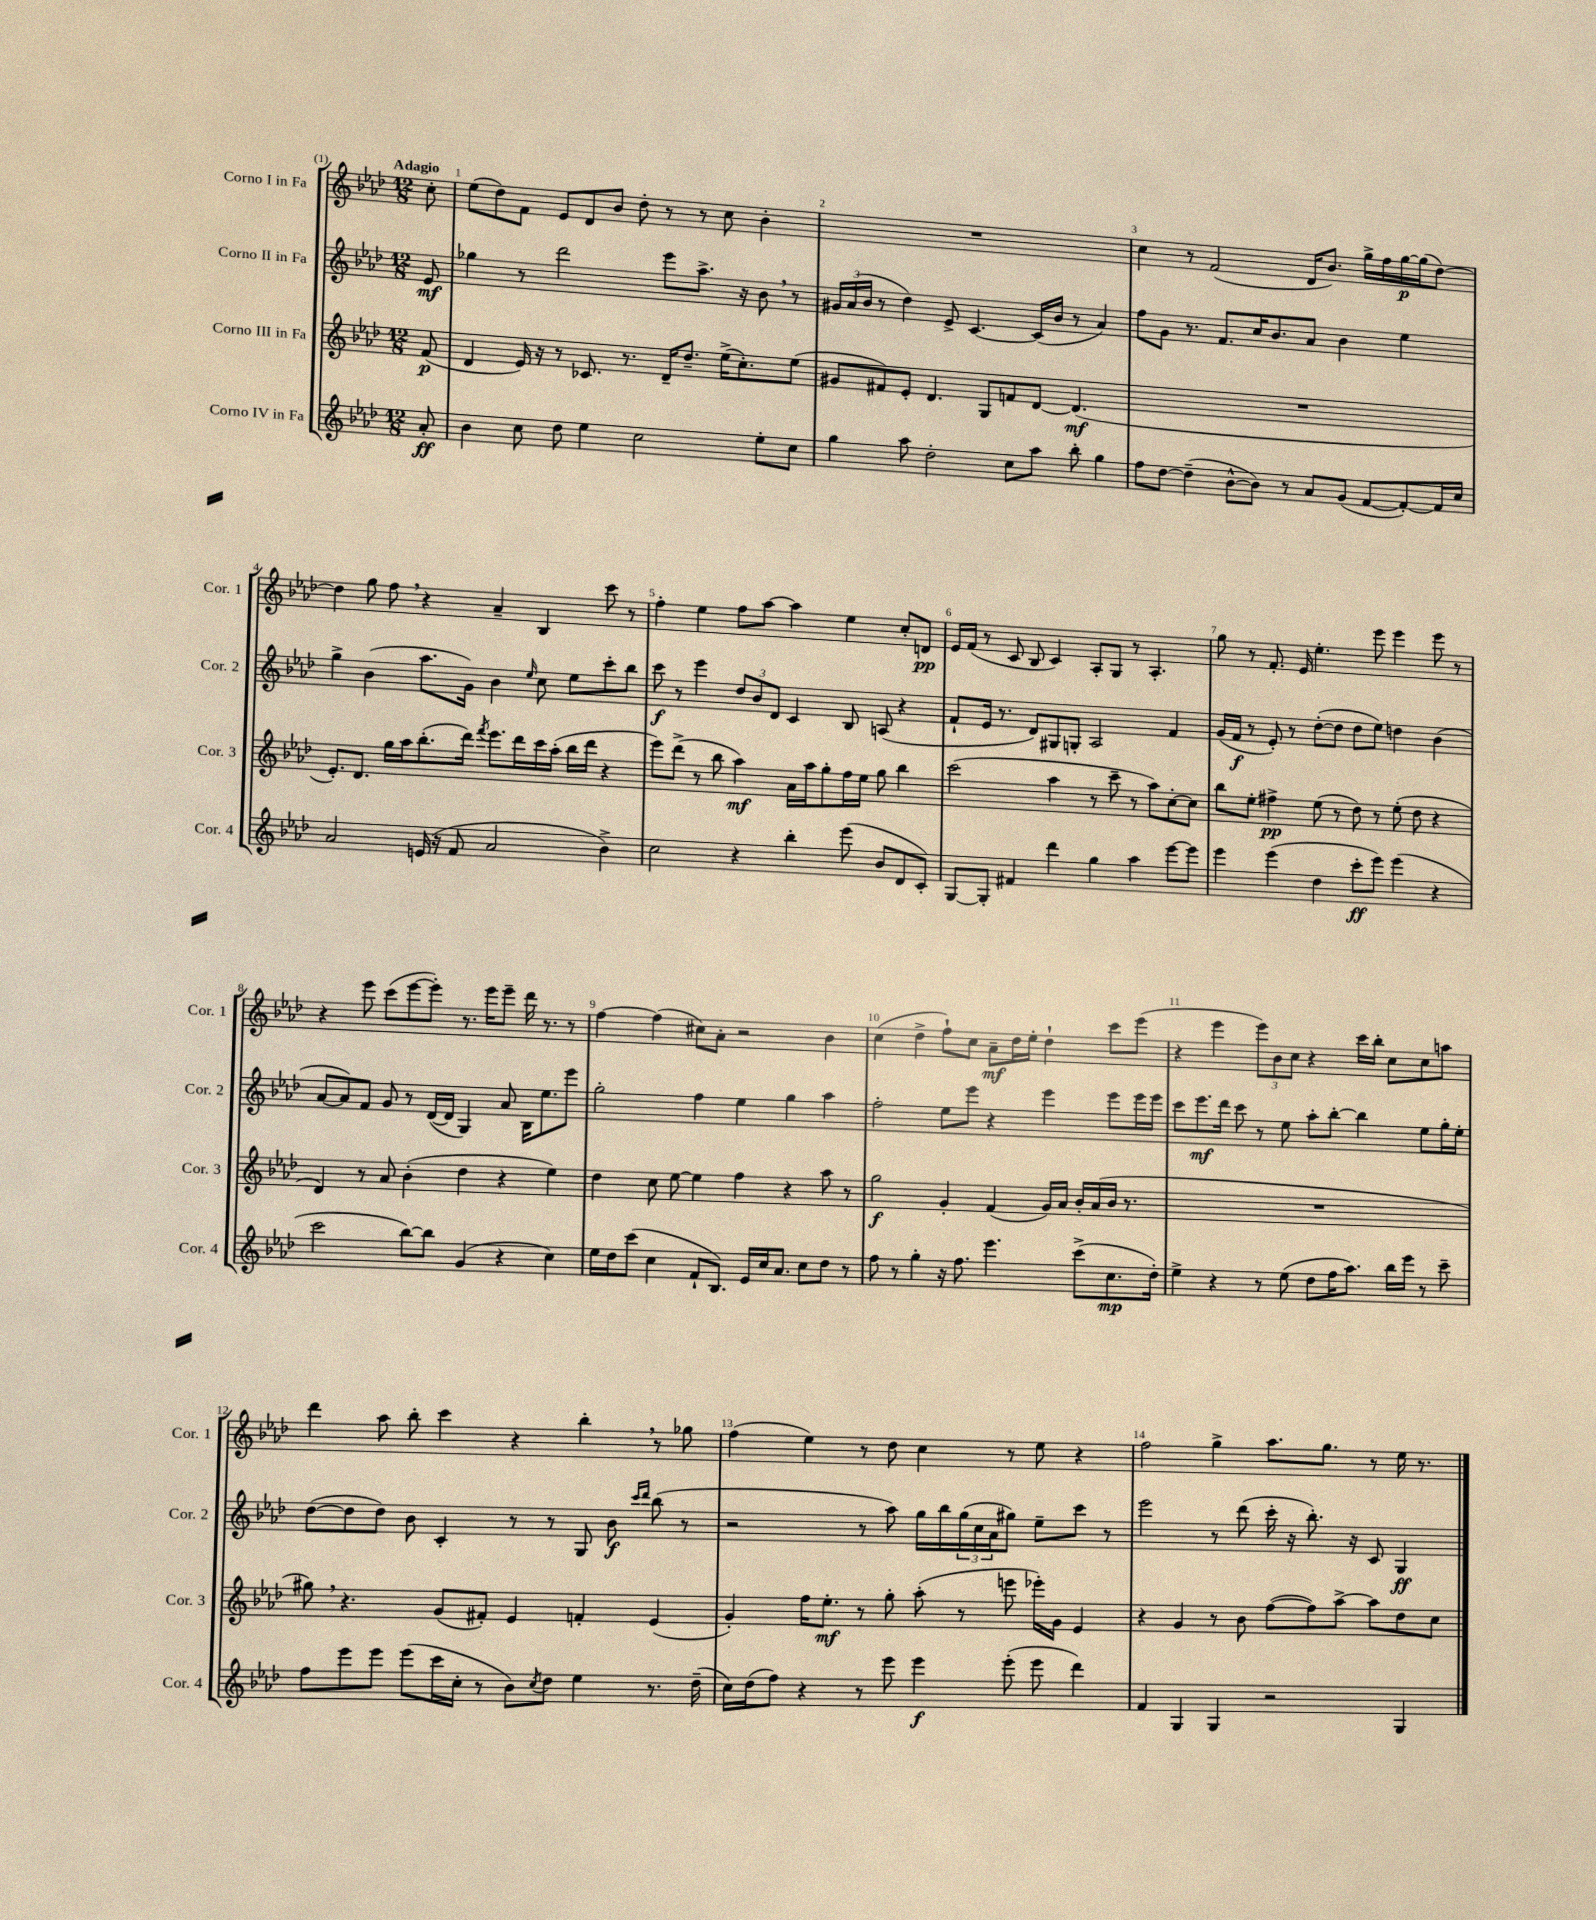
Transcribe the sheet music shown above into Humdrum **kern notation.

**kern	**kern	**kern	**kern
*staff4	*staff3	*staff2	*staff1
*clefG2	*clefG2	*clefG2	*clefG2
*k[b-e-a-d-]	*k[b-e-a-d-]	*k[b-e-a-d-]	*k[b-e-a-d-]
*M12/8	*M12/8	*M12/8	*M12/8
8a-'	(8f	8e-	8cc'
=	=	=	=
4b-	4d-	4gg-	(8ee-
.	.	.	8dd-)
8cc	16e-)	8r	8f
.	16r	.	.
8dd-	8r	2ddd-	8e-
4ee-	8.c-	.	8d-
.	.	.	8b-
.	8.r	.	.
2cc	.	.	8dd-'
.	16d-~	8eee-	8r
.	8.dd-~	.	.
.	.	8.aa-^	8r
.	(16ee-^	.	8cc
.	8.cc')	16r	.
8ee-'	.	8b-	4b-'
8cc	(8ee-	8r	.
=	=	=	=
4gg	8g#	24g#	1.r
.	.	(24a-	.
.	.	24b-	.
.	8f#)	8r	.
8aa-	8e-'	4dd-)	.
2dd-'	4.d-	.	.
.	.	8e-^	.
.	.	[4.c	.
.	8G	.	.
8cc	8f	.	.
8aa-	[8d-	(16c]	.
.	.	16b-	.
8bb-'	(4.d-]	8r	.
4gg	.	4a-)	.
=	=	=	=
8ff	1.r	8ff	4cc
[8dd-	.	8g	.
(4dd-~]	.	8.r	8r
.	.	.	(2f
.	.	8.f	.
[8b-^^	.	.	.
8b-])	.	16cc	.
.	.	8.b-	.
8r	.	.	.
8a-	.	8a-	16d-
.	.	.	8.b-)
(8g	.	4b-	.
[8f	.	.	16gg^
.	.	.	16ff
8f'_)	.	4ee-	[16gg
.	.	.	(16gg]
16f]	.	.	[8dd-)
16cc	.	.	.
=	=	=	=
2a-	8.e-')	4gg^	4dd-]
.	8.d-	.	.
.	.	(4b-	8gg
.	16gg	.	8ff
.	16aa-	.	.
(16e	(8.bb-'	8.aa-	4r
16r	.	.	.
8f	.	.	.
.	16ddd-)	16g)	.
.	8qfff	.	.
2a-	8.eee-	4b-	4a-~
.	16ddd-	.	.
.	.	16qqee-	.
.	16ccc	8cc	4B-
.	(16aa-'	.	.
.	16bb-	8ee-	.
.	16ddd-	.	.
4b-^)	4r	8ccc'	8ccc
.	.	8bb-	8r
=	=	=	=
2cc	8eee-)	8ccc	4ff'
.	(8ddd-^	8r	.
.	8r	4eee-	4ee-
.	8bb-	.	.
4r	4aa-)	12dd-	8ff
.	.	12b-	.
.	.	.	[8aa-
.	.	12d-	.
4bb-'	16a-	4c	4aa-]
.	16aa-	.	.
.	8gg'	.	.
(8eee-	16ff	8B-	4ee-
.	16ee-	.	.
8b-	8gg	(8A	.
8d-	4bb-	4r	8cc'
8c')	.	.	8d
=	=	=	=
[8G	(2ccc	8f`	16e-
.	.	.	(16f
8G']	.	16e-	8r
.	.	8.r	.
4f#	.	.	8c
.	.	8d-)	8B-
4ddd-	4aa-	8G#	4c)
.	.	8G'	.
4gg	8r	2A-	8A-'
.	8ccc~	.	8G
4aa-	8r	.	8r
.	8aa-)	.	4.A-'
[8eee-	[8cc'	4f	.
8eee-]	8cc]	.	.
=	=	=	=
4eee-	8bb-	(16g	8gg
.	.	16f	.
.	8ee-'	8r	8r
(4eee-	4ff#^	8e-')	8.f'
.	.	8r	.
.	.	.	16e-
4dd-	(8ee-	([8dd-'	4.ee-'
.	8r	8dd-]	.
8ccc'	8dd-)	8dd-	.
8eee-)	8r	8ee-)	8eee-
(4eee-	(8ee-'	4dd	4eee-
.	8dd-	.	.
4r	4r	(4b-	8eee-
.	.	.	8r
=	=	=	=
2ccc	4d-)	[8a-	4r
.	.	8a-])	.
.	8r	8f	8eee-
.	8a-	8g	(8ccc
[8bb-)	(4b-'	8r	[8eee-
8bb-]	.	([16d-	8eee-'])
.	.	16d-]	.
(4g	4dd-	4G)	8.r
.	.	.	16eee-
4r	4r	8a-	8eee-~
.	.	16B-	16ddd-
.	.	8.ee-	8.r
4cc)	4ee-)	.	.
.	.	8eee-	8r
=	=	=	=
16ee-	4dd-	2gg'	[4ff
16dd-	.	.	.
(8ccc	.	.	.
4cc	8cc	.	(4ff]
.	[8ee-	.	.
8f`	4ee-]	4ff	8cc#)
8.B-)	.	.	8a-'
.	4ff	4ee-	2r
16e-	.	.	.
16cc	.	.	.
8.a-	.	.	.
.	4r	4gg	.
8cc	.	.	.
8dd-	8aa-	4aa-	4b-
8r	8r	.	.
=	=	=	=
8ff	2gg	2ff'	(4cc
8r	.	.	.
4gg'	.	.	4dd-^
16r	4g'	8ee-	8ff`)
8.ff	.	.	.
.	.	8eee-	8cc
4.eee-	(4f	4r	8a-~
.	.	.	16dd-
.	.	.	16ee-'
.	16g)	4eee-	4dd-`
.	16a-	.	.
(8ccc^	16b-'	.	.
.	(16a-	.	.
8.cc	16b-	8eee-	8ccc
.	8.r	.	.
.	.	16eee-	(8eee-
16dd-')	.	16eee-	.
=	=	=	=
4ee-^	1.r	8ccc	4r
.	.	8.eee-	.
4r	.	.	4eee-
.	.	16ddd-	.
.	.	8ccc	.
8r	.	8r	12eee-)
.	.	.	12b-
(8ee-	.	8ee-	.
.	.	.	12cc
8dd-	.	8aa-'	4r
16ff	.	[8bb-'	.
8.aa-)	.	.	.
.	.	4bb-]	16ccc
.	.	.	16bb-'
16bb-	.	.	8cc
16eee-	.	.	.
8r	.	8ee-	8cc
8ccc~	.	16gg'	8aa
.	.	16ee-'	.
=	=	=	=
8ff	8gg#)	([8dd-	4ddd-
8eee-	4.r	8dd-]	.
8eee-	.	8dd-)	8aa-
(8eee-	.	8b-	8bb-'
16ccc	(8g	4c'	4ccc
16cc'	.	.	.
8r	8f#')	.	.
8b-)	4e-	8r	4r
8qcc	.	.	.
8dd-	.	8r	.
4ee-	4f'	8G	4bb-'
.	.	8b-	.
.	.	16qqccc	.
.	.	16qqddd-	.
8.r	(4e-	(8bb-	8r
.	.	8r	8gg-
(16dd-~	.	.	.
=	=	=	=
16cc)	4g')	2r	(4ff
(16dd-	.	.	.
8ff)	.	.	.
4r	16ff	.	4ee-)
.	8.ee-'	.	.
8r	8r	8r	8r
8eee-	8gg'	8aa-)	8dd-
4eee-	(8aa-'	16gg	4cc
.	.	16bb-	.
.	8r	(24gg	.
.	.	24cc	.
.	.	24a-	.
(8eee-'	8eee	8gg#)	8r
8eee-	16eee-')	8ee-~	8ee-
.	16g	.	.
4ddd-)	4e-	8ccc	4r
.	.	8r	.
=	=	=	=
4f	4r	2eee-	2ff
4G	4g	.	.
4G	8r	8r	4gg^
.	8b-	(8ddd-	.
2r	([8ff	16ccc'	8.aa-
.	.	16r	.
.	8ff])	8.bb-')	.
.	.	.	8.gg
.	[8aa-^	.	.
.	.	16r	.
.	8aa-]	8c	8r
4G	8dd-	4G	16ee-
.	.	.	8.r
.	8cc	.	.
==	==	==	==
*-	*-	*-	*-
